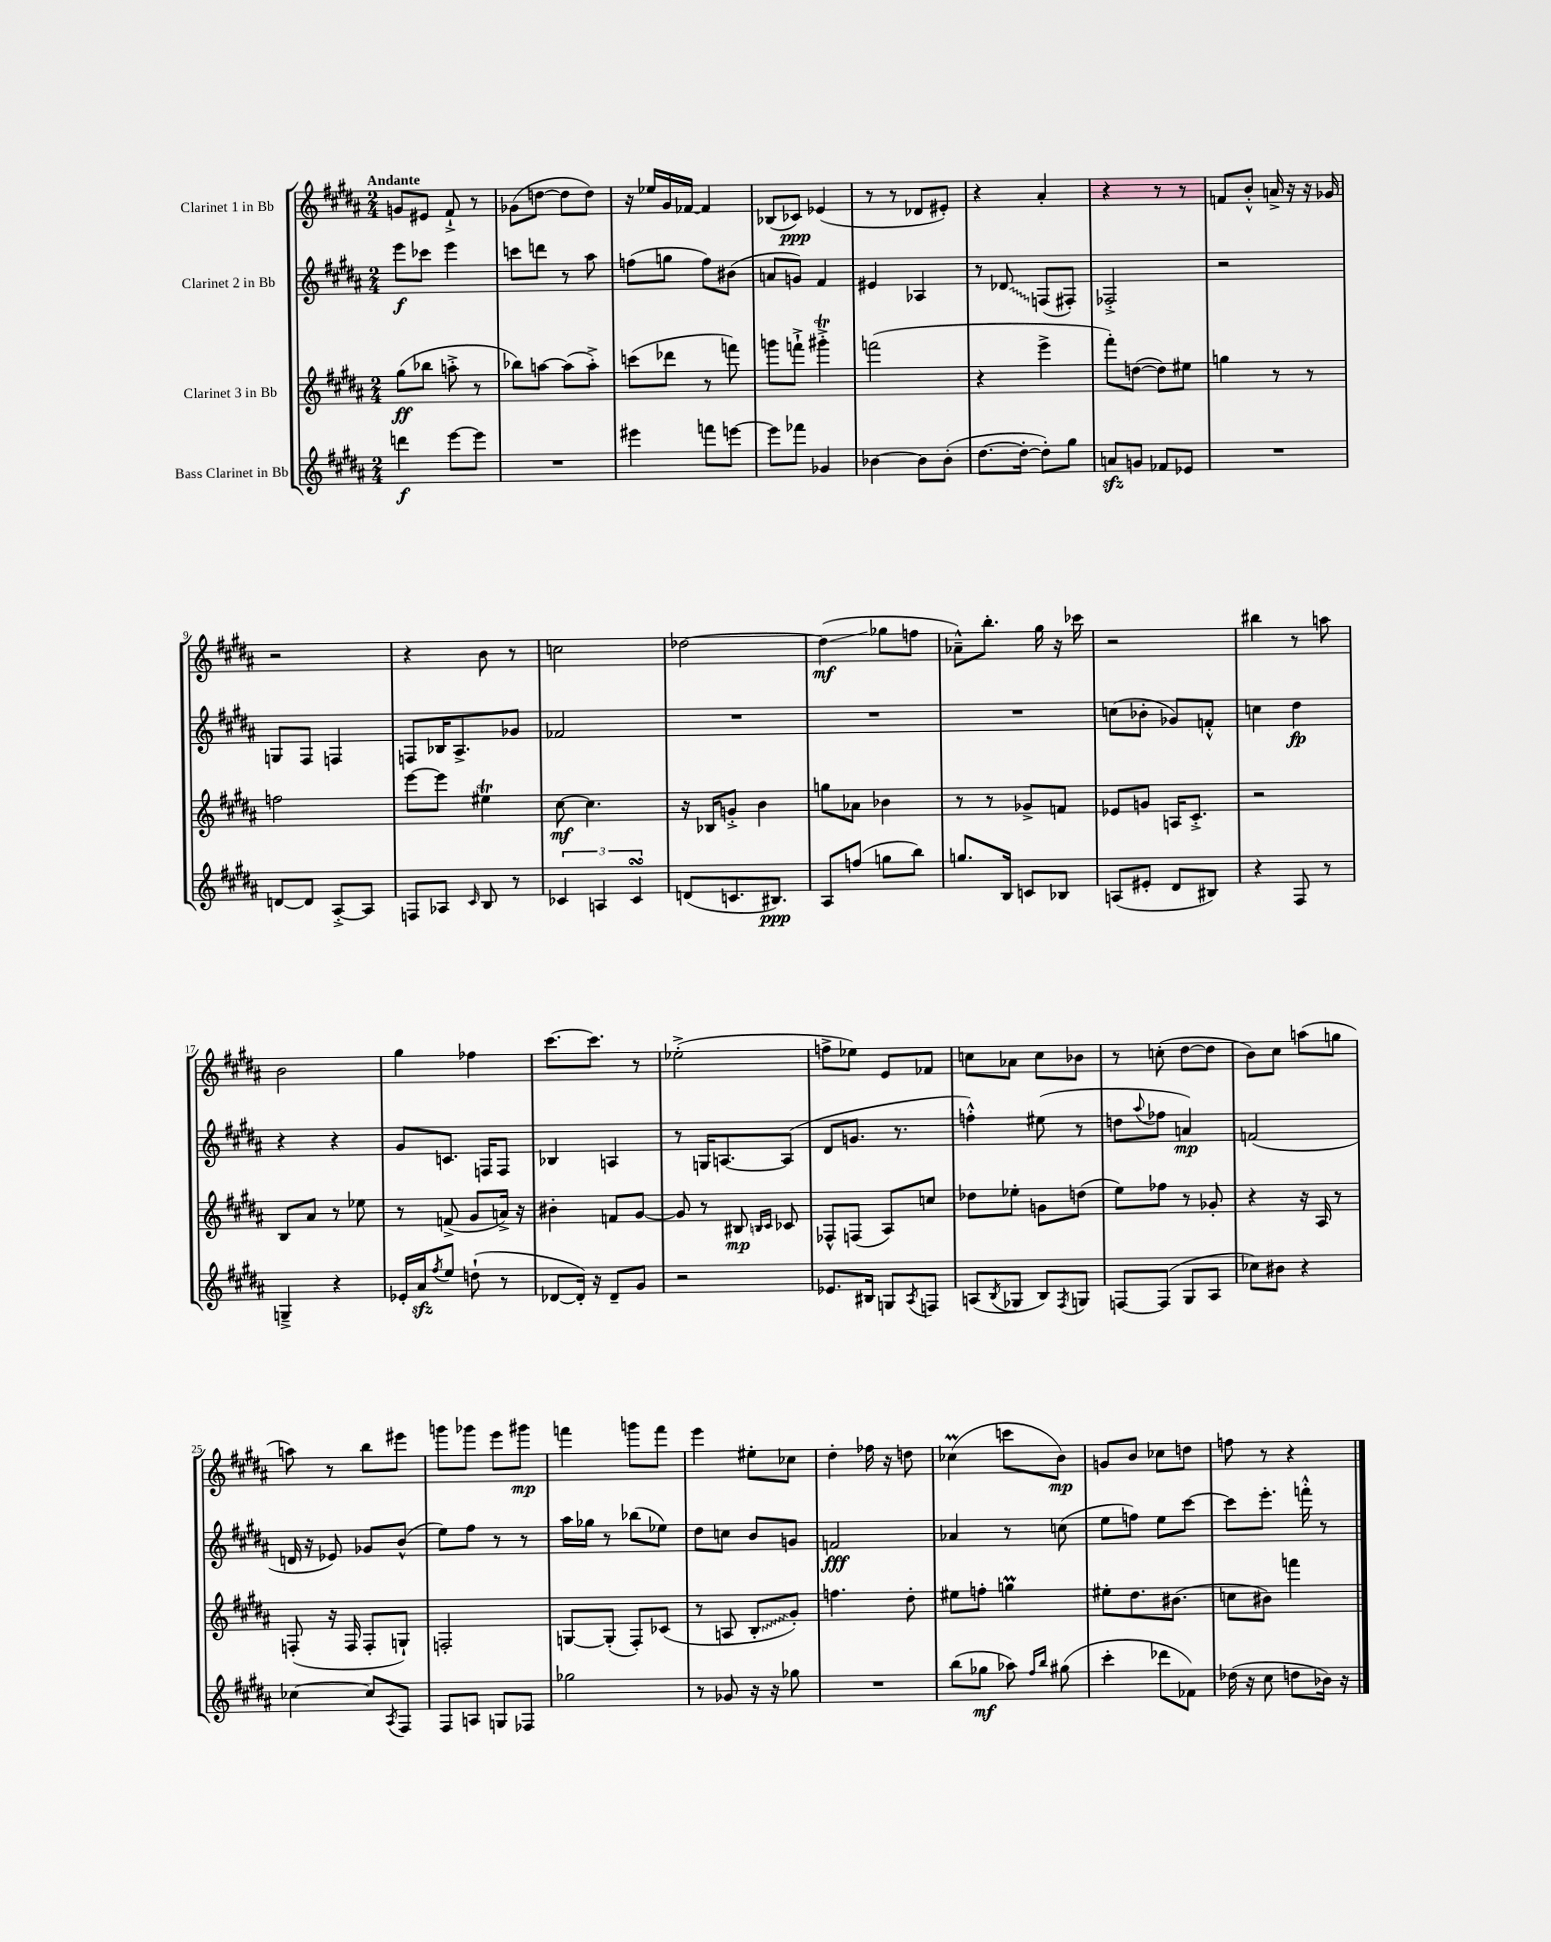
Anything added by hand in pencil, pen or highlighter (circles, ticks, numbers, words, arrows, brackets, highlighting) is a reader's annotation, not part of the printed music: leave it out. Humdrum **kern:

**kern	**kern	**kern	**kern
*staff4	*staff3	*staff2	*staff1
*clefG2	*clefG2	*clefG2	*clefG2
*k[f#c#g#d#a#]	*k[f#c#g#d#a#]	*k[f#c#g#d#a#]	*k[f#c#g#d#a#]
*M2/4	*M2/4	*M2/4	*M2/4
4ddd\	(8gg#\L	8eee\L	8g/L
.	8bb-\J	8ccc-\J	8e#/J
[8eee\L	8aa'^\	4eee\	8f#`^/
8eee\]J	8r	.	8r
=	=	=	=
2r	8bb-\L)	8ccc\L	(8g-\L
.	[8aa\J	8ddd\J	[8dd\J
.	(8aa\]L	8r	8dd\]L
.	8aa'^\J)	8aa#\	8dd\J)
=	=	=	=
4eee#\	(8ccc\L	(8ff\L	16r
.	.	.	16ee-/LL
.	8ddd-\J	8gg\J	16g#/
.	.	.	[16f-/JJ
8fff\L	8r	8ff\L)	4f-/]
[8eee\J	8fff\)	(8b#\J	.
=	=	=	=
8eee\]L	8ggg\L	8a/L	(8B-/L
8fff-\J	8fff`^\J	8g/J)	8c-/J)
4g-/	4ggg#'^\	4f#/	(4e-/
=	=	=	=
[4b-\	(2fff\	4e#/	8r
.	.	.	8r
8b-\]L	.	4A-/	8d-/L
(8b-'\J	.	.	8e#'/J)
=	=	=	=
[8.dd#\L	4r	8r	4r
.	.	8d-/	.
16dd#'\_Jk	.	.	.
8dd#'\]L)	4eee^\	(8F/L	4a#'/
8gg#\J	.	8F#'/J)	.
=	=	=	=
8a/L	8fff#'\L)	2F-'^/	4r
8g/J	([8dd\J	.	.
8f-/L	8dd\]L)	.	8r
8e-/J	8ee#\J	.	8r
=	=	=	=
2r	4gg\	2r	8f/L
.	.	.	8b'^^/J
.	8r	.	16a^/
.	.	.	16r
.	8r	.	16r
.	.	.	16g-/
=	=	=	=
[8d/L	2ff\	8G/L	2r
8d/]J	.	8F#/J	.
[8A#'^/L	.	4F/	.
8A#/]J	.	.	.
=	=	=	=
8F/L	[8eee\L	8F/L	4r
8A-/J	8eee\]J	16B-/K	.
.	.	8.A#^/	.
16qqc#/	.	.	.
8B/	4ee#\	.	8b\
8r	.	8g-/J	8r
=	=	=	=
6c-/	[8cc#\	2f-/	2cc\
.	4.cc#\]	.	.
6A/	.	.	.
6c-/	.	.	.
=	=	=	=
(8d/L	16r	2r	[2dd-\
.	16B-/LK	.	.
8.c/	8g'^/J	.	.
.	4b\	.	.
8.B#/J)	.	.	.
=	=	=	=
8A#/L	8gg\L	2r	(4dd-\]
(8ff/J	8a-\J	.	.
8gg\L	4b-\	.	8gg-\L
8bb\J)	.	.	8ff\J
=	=	=	=
8.gg/L	8r	2r	8a-~^^\L)
.	8r	.	8.bb'\J
16B/Jk	.	.	.
8c/L	8g-^/L	.	.
.	.	.	16gg#\
8B-/J	8f/J	.	16r
.	.	.	16ccc-\
=	=	=	=
(8A/L	8e-/L	(8cc\L	2r
8e#'/J	8g/J	8b-'\J	.
8d#/L	16A/LK	8g-/L)	.
.	8.c#'^/J	.	.
8B#/J)	.	8f'^^/J	.
=	=	=	=
4r	2r	4cc\	4bb#\
8F#/	.	4dd#\	8r
8r	.	.	8aa\
=	=	=	=
4G~^/	8B/L	4r	2b\
.	8a#/J	.	.
4r	8r	4r	.
.	8ee-\	.	.
=	=	=	=
16e-'/LL	8r	8g#/L	4gg#\
16a#/J	.	.	.
8qff#/	.	.	.
8ee/J	(8f^/	8.c/J	.
(8dd`\	8g#/L	.	4ff-\
.	.	16F/LK	.
8r	16a^/Jk)	8F/J	.
.	16r	.	.
=	=	=	=
[8d-/L	4b#'\	4B-/	[8.ccc#\L
16d-'/]Jk)	.	.	.
16r	.	.	8.ccc#\]J
8d-~/L	8f/L	4A/	.
8g#/J	[8g#/J	.	8r
=	=	=	=
2r	8g#/]	8r	(2ee-'^\
.	8r	16G/LK	.
.	.	[8.A/	.
.	8B#/	.	.
.	16qqB/LL	.	.
.	16qqc#/JJ	.	.
.	8c-/	(8A/]J	.
=	=	=	=
8.e-/L	8F-^^/L	8d#/L	8ff^\L
.	(8F/J	8.g/J	8ee-\J)
16B#/Jk	.	.	.
8G/L	8A#/L)	.	8e/L
.	.	8.r	.
8qA#/	.	.	.
8F/J	8cc/J	.	8f-/J
=	=	=	=
(8A/L	8dd-\L	4ff'^^\)	8cc\L
8qB/	.	.	.
8G-/J	8ee-'\J	.	8a-\J
8B/L)	8g\L	(8ee#\	8cc\L
8qF#/	.	.	.
8G/J	(8dd\J	8r	8b-\J
=	=	=	=
[8F/L	8ee\L)	8dd\L	8r
.	.	8qqaa#/	.
(8F/]J	8ff-\J	8ff-\J	(8cc'\
8G#/L	8r	4a/)	[8dd#\L
8A#/J	8g-'/	.	8dd#\]J
=	=	=	=
8cc-\L)	4r	(2f/	8b\L)
8b#\J	.	.	8cc#\J
4r	16r	.	(8aa\L
.	16A#/	.	.
.	8r	.	8gg\J
=	=	=	=
[4cc-\	(8F'/	16d/	8aa\)
.	.	16r	.
.	16r	8e-/)	8r
.	16F/	.	.
8cc-/]L	8F'/L	8g-/L	8bb\L
8qA#/	.	.	.
8F#/J	8G`/J)	(8b^^/J	8eee#\J
=	=	=	=
8F#/L	2F'/	8ee\L)	8ggg\L
8A/J	.	8ff#\J	8ggg-\J
8G/L	.	8r	8eee\L
8F-/J	.	8r	8ggg#\J
=	=	=	=
2gg-\	[8G/L	16aa#\LL	4fff\
.	.	16gg-\JJ	.
.	(8G'/]J	8r	.
.	8F#'/L)	(8bb-\L	8ggg\L
.	(8c-/J	8ee-\J)	8fff\J
=	=	=	=
8r	8r	8dd#\L	4eee\
8g-/	8A/	8cc\J	.
16r	8B'/L	8b/L	8ee#'\L
16r	.	.	.
8gg-\	8g#'/J)	8g/J	8cc-\J
=	=	=	=
2r	4.ff\	2f/	4dd#'\
.	.	.	16ff-\
.	.	.	16r
.	8dd#'\	.	8dd\
=	=	=	=
(8bb\L	8ee#\L	4a-/	(4cc-\
8gg-\J	8ff'\J	.	.
8aa-\)	4gg\	8r	8ccc\L
16qqff#/LL	.	.	.
16qqbb/JJ	.	.	.
(8gg#\	.	(8cc\	8b\J)
=	=	=	=
4ccc#'\	8ee#'\L	8ee\L	8g/L
.	8.dd#\	8ff\J)	8b/J
8ddd-\L	.	8ee\L	8cc-\L
.	(8.b#\J	.	.
8f-\J)	.	[8ccc#\J	8dd\J
=	=	=	=
(16dd-\	8cc\L	8ccc#\]L	8ff\
16r	.	.	.
8cc#\	8b#\J)	8.eee'\J	8r
8dd\L	4fff\	.	4r
.	.	16fff'^^\	.
16b-\Jk)	.	8r	.
16r	.	.	.
==	==	==	==
*-	*-	*-	*-
